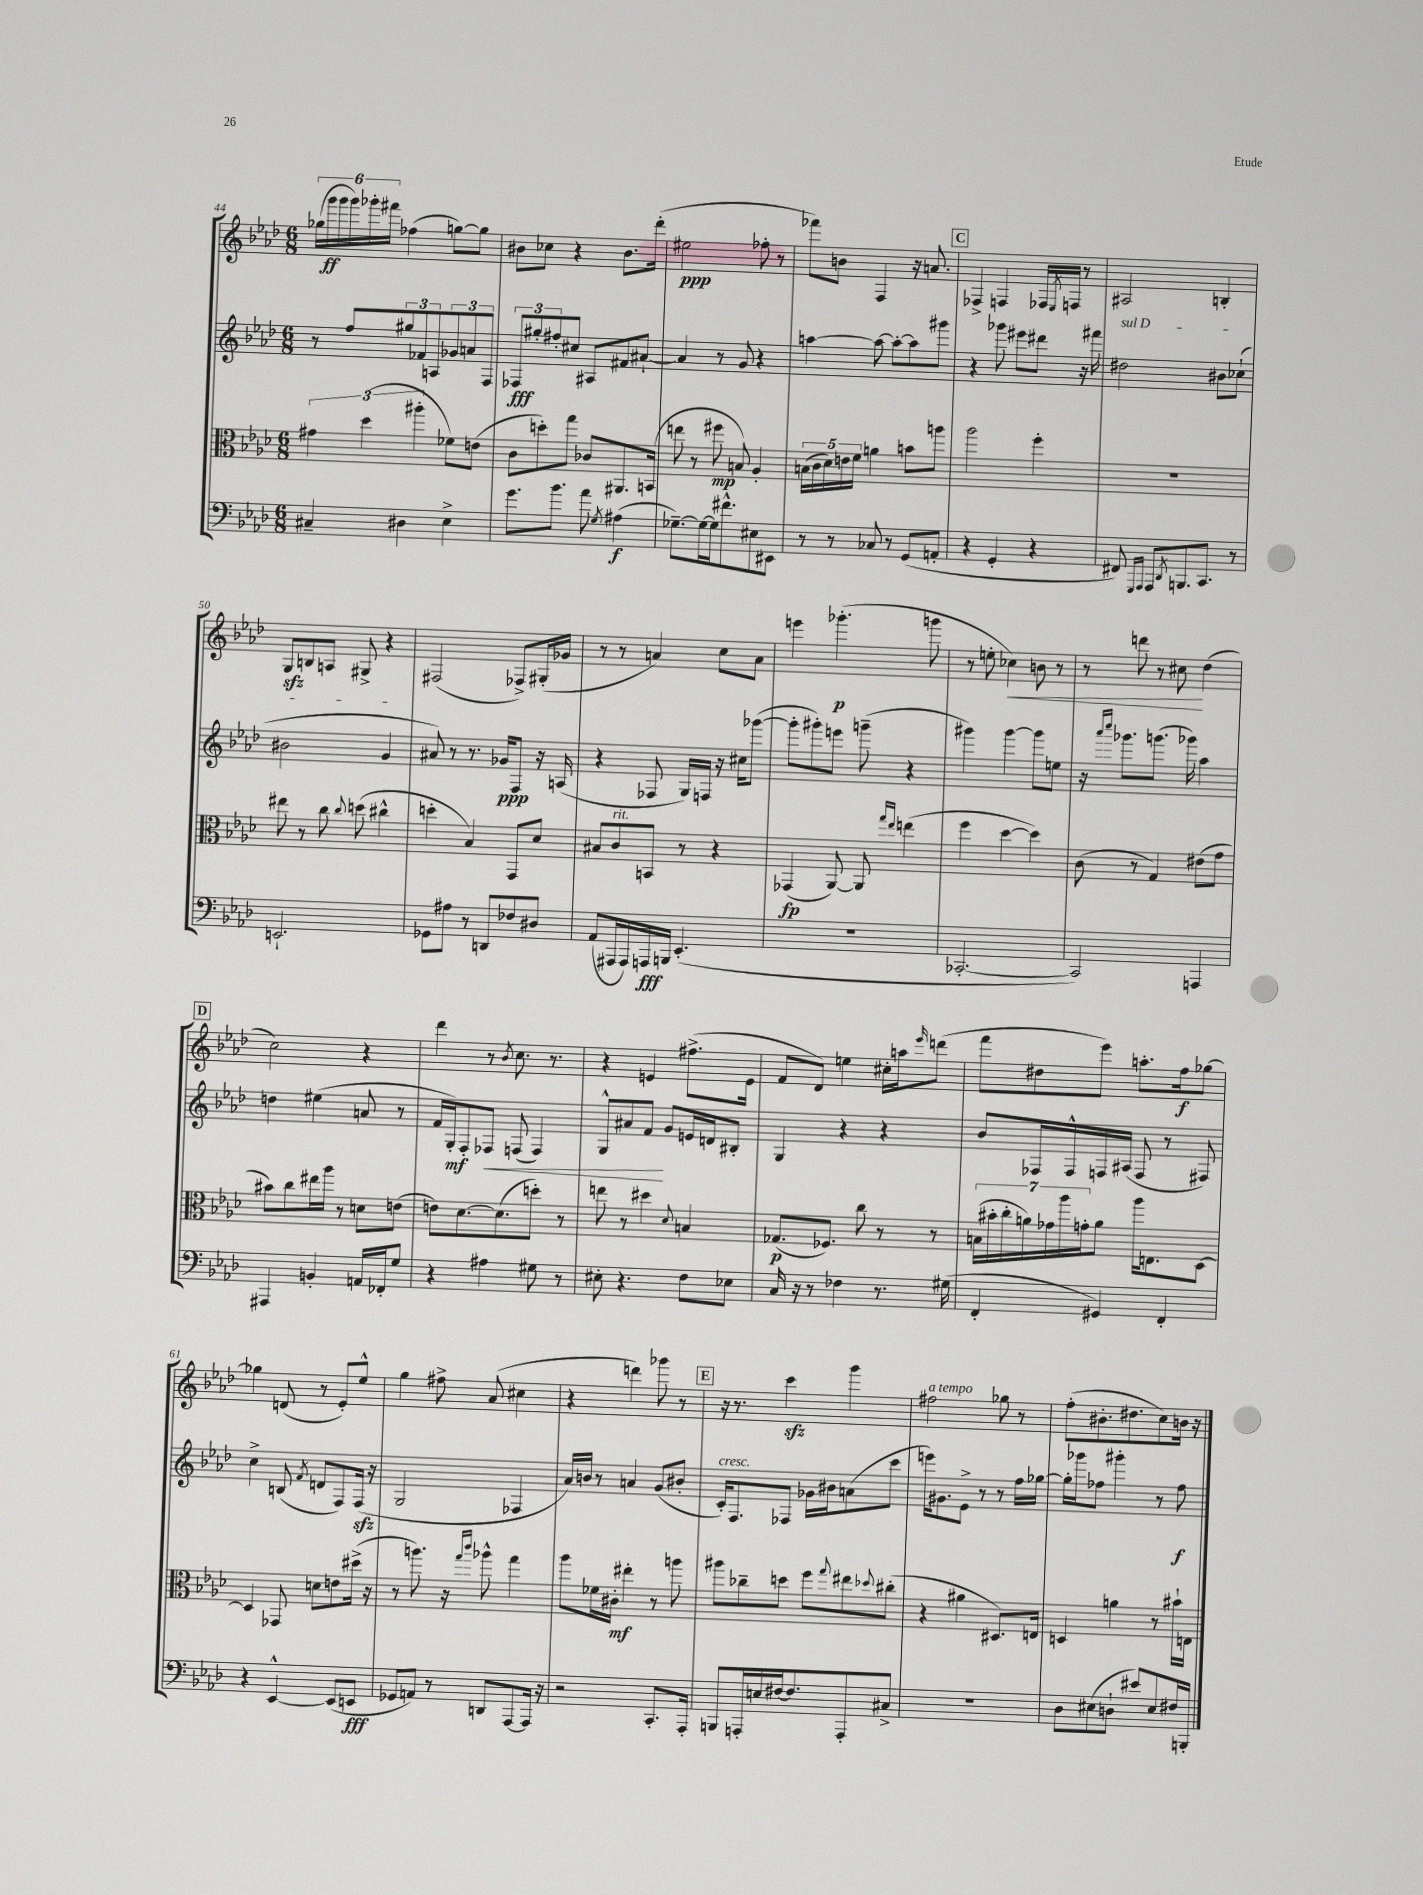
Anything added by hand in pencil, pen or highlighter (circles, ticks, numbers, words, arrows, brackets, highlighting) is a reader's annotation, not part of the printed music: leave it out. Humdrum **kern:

**kern	**kern	**kern	**kern
*staff4	*staff3	*staff2	*staff1
*clefF4	*clefC3	*clefG2	*clefG2
*k[b-e-a-d-]	*k[b-e-a-d-]	*k[b-e-a-d-]	*k[b-e-a-d-]
*M6/8	*M6/8	*M6/8	*M6/8
4C#~	6g#	8r	(24gg-
.	.	.	24ggg
.	.	.	24ggg
.	.	8ff	24ggg)
.	(6dd-	.	24ggg-'
.	.	.	24fff#
4D#	.	12gg#	(4ff-
.	6aa#'	12f-	.
.	.	12A	.
4E-^	8f-)	12g-	[8gg)
.	.	12a	.
.	(8e	.	8gg]
.	.	12F	.
=	=	=	=
8.g	8c	12F-	8b#
.	.	12gg#'	.
.	8dd')	.	8cc-
.	.	12ff#'	.
8.b-	.	.	.
.	8gg	8cc#	4r
8a-	8c-	8A#	.
8qG	.	.	.
(4A#	8.AA#	8f#	8.b#
.	.	[8a#`	.
.	(16BB	.	(16ddd-'
=	=	=	=
[8.G-~)	8ee	4a#]	2ee#
.	8r	.	.
16G-_	.	.	.
16G-]	8ff#	8r	.
8.f#^^	.	.	.
.	8B)	8g	.
8E#	4A-'	4r	8ff-'
8EE#	.	.	8r
=	=	=	=
8r	(20B	[4aa	8fff-)
.	20c	.	.
.	20d-)	.	.
8r	.	.	8b
.	20e	.	.
.	20f	.	.
8C-	4a	8aa_	4F
8r	.	8aa'_	.
(8GG	8b	8aa]	16r
.	.	.	8.a
8AA'	8aa	8ggg#	.
=	=	=	=
4r	2aa-	4r	4F-^
4GG'	.	8ggg-	4F
.	.	8eee#	.
4r	4ff'	8ddd#	16F-
.	.	.	8qE-
.	.	.	16F
.	.	16r	8r
.	.	16fff#	.
=	=	=	=
8FF#)	2.r	2dd#	2A#
16qqGGG	.	.	.
16qqAAA-	.	.	.
8AAA-	.	.	.
8qDD-	.	.	.
8.BBB	.	.	.
8.CC	.	.	.
.	.	8b#	4B'
8r	.	(8cc-`	.
=	=	=	=
2.EE`	8ee#	2b#	8G
.	8r	.	8B
.	8cc	.	8A
.	8qqcc	.	.
.	(8dd	.	8G#^
.	4cc#^^	4g	4r
=	=	=	=
8GG-	4dd'	8a#)	(2F#
8A#	.	8r	.
8r	4B-)	8.r	.
8DD	.	.	.
.	.	16g-	.
8F-	8GG	8F	8F-^)
8D#	8d-	16r	(16G#'
.	.	(16A	16g-
=	=	=	=
(8AA-	8B#	4r	8r
16AAA#	8c	.	8r
16AAA#)	.	.	.
16AAA	8BB	8F-	4a)
16BBB	.	.	.
(4.EE-'	8r	16G)	.
.	.	16F	.
.	4r	16r	8cc
.	.	16cc#	.
.	.	([8ggg-	8a
=	=	=	=
2.r	(4GG-	8ggg-']	4eee
.	.	8ggg#')	.
.	[8AA-)	8eee	(4.ggg-'
.	8AA-]	(8ggg~	.
.	16qqgg	.	.
.	16qqee-	.	.
.	(4ee	4r	.
.	.	.	8ggg
=	=	=	=
[2.CC-'	4ff	4ggg#)	8r
.	.	.	8ee'
.	[4dd-	[4ggg#	4cc-)
.	4dd-])	8ggg#]	8b
.	.	8ee	8r
=	=	=	=
2CC-])	(8c	16r	8r
.	.	16qqaaa-	.
.	.	16qqcccc	.
.	.	8.ggg-	.
.	8r	.	8ddd
.	4G)	(8.ggg	8r
.	.	.	8cc#
.	.	16ggg-)	.
4AAA	(8e#	4aa-	(4dd-
.	8g	.	.
=	=	=	=
4AAA#	8b#)	4dd	2cc)
.	8cc	.	.
4BB'	16ee#	(4ee#	.
.	16aa-	.	.
.	8r	.	.
16AA	8d	8a	4r
16FF-'	.	.	.
8G	(8e	8r	.
=	=	=	=
4r	8e)	16f	4ddd-
.	.	16G')	.
.	[8.d-	8F'	.
4A#	.	8F-	8r
.	(8.d-]	.	.
.	.	.	8qb-
.	.	(8F	8.cc
8G#	8dd')	4F)	.
.	.	.	8.r
8r	8r	.	.
=	=	=	=
8E#'	8ee	8G^^	4r
4.r	8r	8a#	.
.	4dd#	8f	4e
.	.	8g	.
.	8qqd-	.	.
8F	4B	16e	(8.ff#^
.	.	16d	.
8E-	.	8B#'	.
.	.	.	16e
=	=	=	=
16C	(8.G-	4G	8f
16r	.	.	.
8r	.	.	8d-)
.	8.F-)	.	.
4F-	.	4r	4ee
.	8cc	.	.
8.r	8r	4r	16cc#'
.	.	.	16aa
.	.	.	16qqeee-
.	8r	.	(8ddd
(16G#	.	.	.
=	=	=	=
4FF'	(28B	8b-	8fff
.	28b#'	.	.
.	28cc'	.	.
.	28a)	.	.
.	.	16F-	8dd#
.	28g-	.	.
.	28aa-	.	.
.	.	16F-^^	.
.	28g'	.	.
4GG#)	8a	16F	8eee-)
.	.	(16A#	.
.	16aa-	8F	8.aa'
.	8.E	.	.
4FF'	.	8r	.
.	.	.	16ff
.	[8D-	8F#)	[8gg-
=	=	=	=
4r	4D-]	4cc^	4gg-]
[4EE-^^	8GG-	(8B	(8d
.	.	8qf	.
.	8d	8d	8r
(8EE-]	8e	8F)	8e-')
8EE	(16dd#^	(16F	8ee-^^
.	16r	16r	.
=	=	=	=
8GG-	8r	2G	4gg
8AA)	8.aa)	.	.
8r	.	.	8ff#^
.	16r	.	.
.	16qqgg	.	.
.	16qqccc	.	.
8DD	8aa-^^	.	(8a-
[8AAA-	4gg	4F-	4cc#
16AAA-]	.	.	.
16r	.	.	.
=	=	=	=
2r	8aa-	16a-)	4r
.	.	16b	.
.	16f-	8r	.
.	16c#'	.	.
.	4ee#'	4a	4ddd)
8.CC'	8r	(8g	8ggg-
.	8aa	8b#'	8r
16AAA-'	.	.	.
=	=	=	=
8BBB	8aa#	16c')	16r
.	.	8.F	8.r
16AAA'	8cc-~	.	.
16E	.	.	.
[16F#	8dd	8F-	4ccc
8.F#]	.	.	.
.	8ff	16g-	.
.	.	16b#	.
.	8qqgg	.	.
8AAA'	8ee#	(8a	4ggg
.	8qqdd-	.	.
8C#^	(8cc#'	8ccc	.
=	=	=	=
2.r	4r	16eee)	2ff#
.	.	8.g#	.
.	4a#	8e-^	.
.	.	8r	.
.	8.D#)	8r	8gg-
.	.	16ff	8r
.	16E	[16gg-	.
=	=	=	=
8D-	4D	16gg-']	(8ff'
.	.	16ggg-	.
(8E#	.	8ff-	8.b#'
8D`	4a	4ggg#'	.
.	.	.	8.dd#
8e#)	.	.	.
8E#	8r	8r	8cc)
16F#	16b#`	8ff-	16b
16BBB'	16E	.	16r
==	==	==	==
*-	*-	*-	*-
